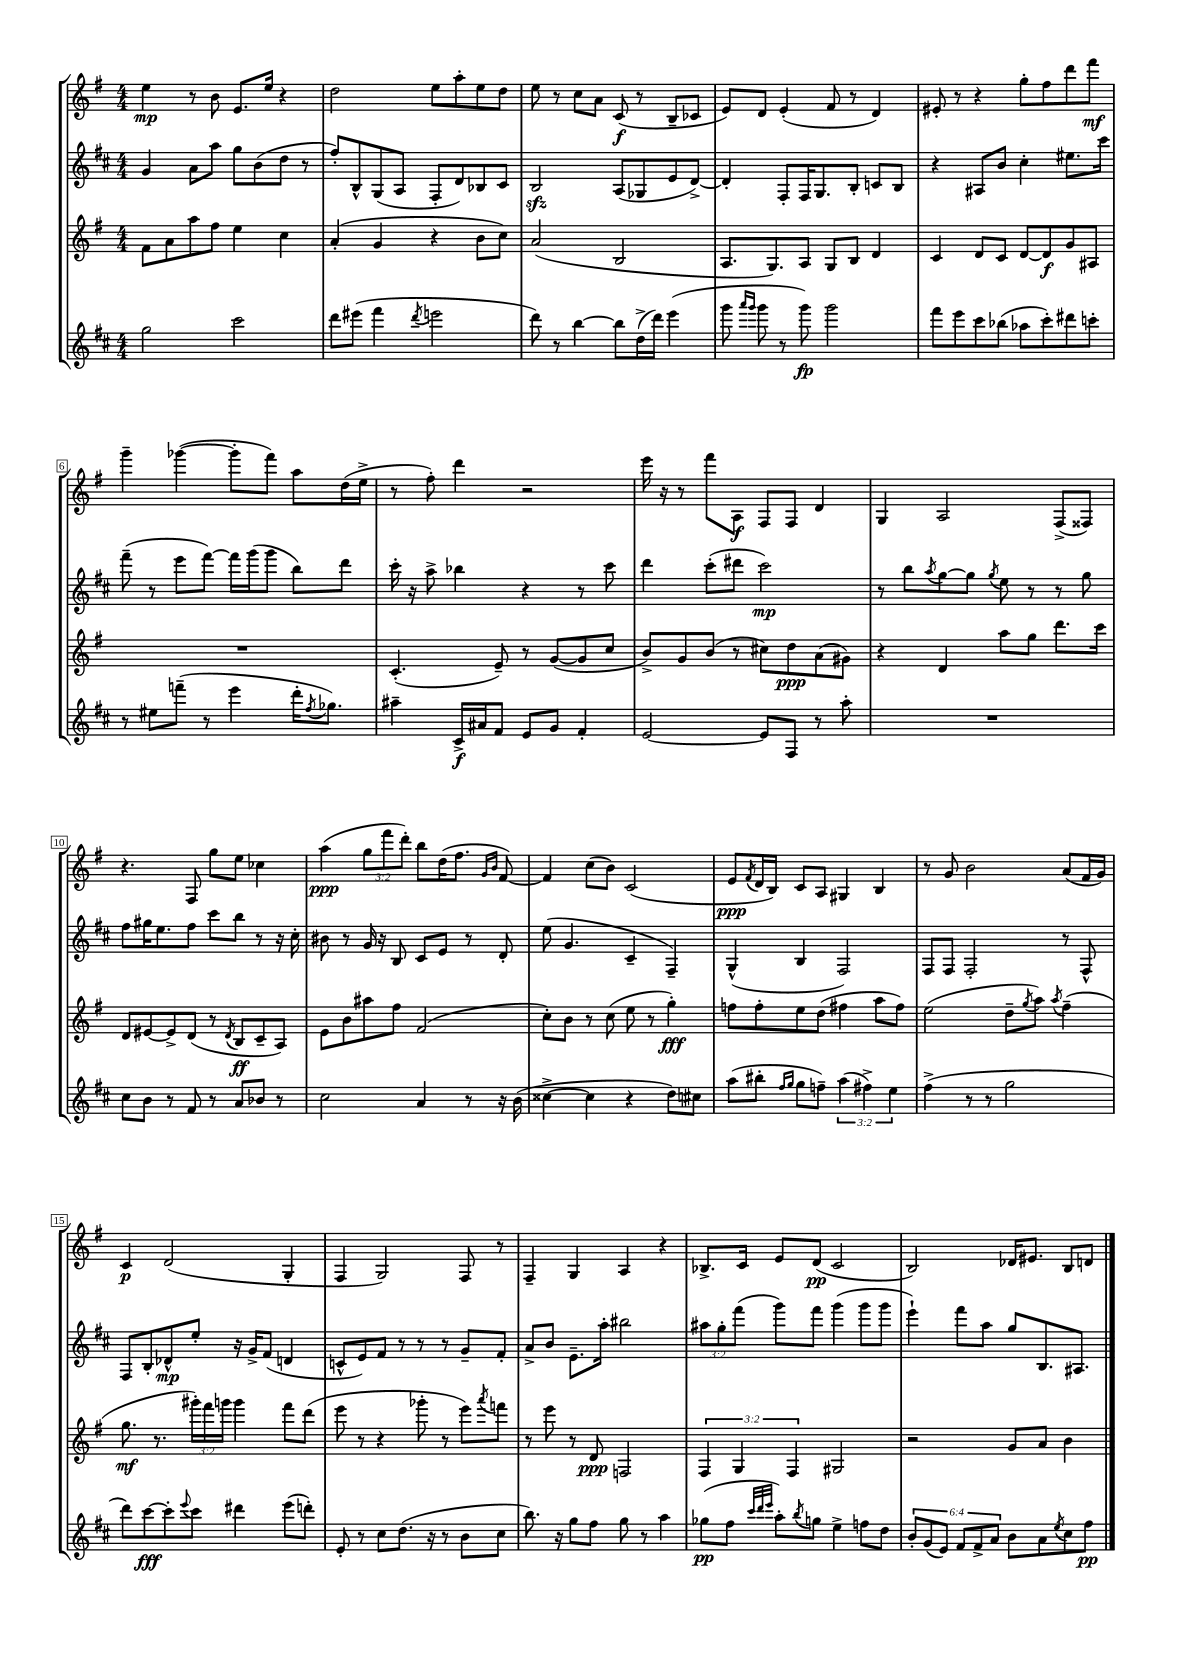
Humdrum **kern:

**kern	**dynam	**kern	**dynam	**kern	**dynam	**kern	**dynam
*part4	*part4	*part3	*part3	*part2	*part2	*part1	*part1
*staff4	*staff4	*staff3	*staff3	*staff2	*staff2	*staff1	*staff1
*clefG2	*	*clefG2	*	*clefG2	*	*clefG2	*
*k[f#c#]	*	*k[f#]	*	*k[f#c#]	*	*k[f#]	*
*M4/4	*	*M4/4	*	*M4/4	*	*M4/4	*
=1	=1	=1	=1	=1	=1	=1	=1
2gg\	.	8f#\L	.	4g/	.	4ee\	mp
.	.	8a\	.	.	.	.	.
.	.	8aa\	.	8a\L	.	8r	.
.	.	8ff#\J	.	8aa\J	.	8b\	.
2ccc#\	.	4ee\	.	8gg\L	.	8.e/L	.
.	.	.	.	(8b\	.	.	.
.	.	.	.	.	.	16ee/Jk	.
.	.	4cc\	.	8dd\J	.	4r	.
.	.	.	.	8r	.	.	.
=2	=2	=2	=2	=2	=2	=2	=2
8ddd\L	.	(4a'/	.	8ff#'/L)	.	2dd\	.
(8eee#X\J	.	.	.	8B^^/	.	.	.
4fff#\	.	4g/	.	(8G/	.	.	.
.	.	.	.	8A/J	.	.	.
8qddd/	.	.	.	.	.	.	.
2eeen\	.	4r	.	8F#'/L	.	8ee\L	.
.	.	.	.	8d/)	.	8aa'\	.
.	.	8b\L	.	8B-X/	.	8ee\	.
.	.	8cc\J)	.	8c#/J	.	8dd\J	.
=3	=3	=3	=3	=3	=3	=3	=3
8ddd\)	.	(2a/	.	2Bzz/	.	8ee\	.
8r	.	.	.	.	.	8r	.
[4bb\	.	.	.	.	.	8cc\L	.
.	.	.	.	.	.	8a\J	.
8bb\L]	.	2B/	.	(8A/L	.	(8c/	f
(16dd^\L	.	.	.	8G-X/	.	8r	.
16ddd\JJ)	.	.	.	.	.	.	.
(4eee\	.	.	.	8e/	.	8B~/L	.
.	.	.	.	[8d^/J)	.	8c-X/J	.
=4	=4	=4	=4	=4	=4	=4	=4
8ggg\	.	8.A/L	.	4d'/]	.	8e/L)	.
16qqaaa/LL	.	.	.	.	.	.	.
16qqggg/JJ	.	.	.	.	.	.	.
8ggg\	.	.	.	.	.	8d/J	.
.	.	8.G/)	.	.	.	.	.
8r	.	.	.	8F#'/L	.	(4e'/	.
8ggg\)	fp	8A/J	.	16F#/K	.	.	.
.	.	.	.	8.G/	.	.	.
2ggg\	.	8G/L	.	.	.	8f#/	.
.	.	8B/J	.	8B'/J	.	8r	.
.	.	4d/	.	8cn/L	.	4d/)	.
.	.	.	.	8B/J	.	.	.
=5	=5	=5	=5	=5	=5	=5	=5
8fff#\L	.	4c/	.	4r	.	8e#X'/	.
8eee\	.	.	.	.	.	8r	.
8ccc#\	.	8d/L	.	8A#X/L	.	4r	.
(8bb-X\J	.	8c/J	.	8b/J	.	.	.
8aa-X\L	.	[8d/L	.	4cc#'\	.	8gg'\L	.
8ccc#'\)	.	8d/]	f	.	.	8ff#\	.
8ddd#X\	.	8g/	.	8.ee#X\L	.	8ddd\	.
8cccn'\J	.	8A#X/J	.	.	.	8fff#\J	mf
.	.	.	.	16ccc#\Jk	.	.	.
!!LO:LB:g=z
=6	=6	=6	=6	=6	=6	=6	=6
8r	.	1r	.	(8fff#~\	.	4ggg~\	.
8ee#X\L	.	.	.	8r	.	.	.
(8fffn~\J	.	.	.	8eee\L	.	([4ggg-X\	.
8r	.	.	.	[8fff#\J)	.	.	.
4eee\	.	.	.	16fff#\LL]	.	8ggg-'\L]	.
.	.	.	.	(16ggg\J	.	.	.
.	.	.	.	8ggg\J	.	8fff#\J)	.
16ddd'\KL	.	.	.	8bb\L)	.	8aa\L	.
8qff#/	.	.	.	.	.	.	.
8.gg-X\J)	.	.	.	.	.	.	.
.	.	.	.	8ddd\J	.	(16dd\L	.
.	.	.	.	.	.	16ee^\JJ	.
=7	=7	=7	=7	=7	=7	=7	=7
4aa#X~\	.	(4.c'/	.	16ccc#'\	.	8r	.
.	.	.	.	16r	.	.	.
.	.	.	.	8aa^\	.	8ff#'\)	.
16c#^/LL	f	.	.	4bb-X\	.	4ddd\	.
16a#X/J	.	.	.	.	.	.	.
8f#/J	.	8e~/)	.	.	.	.	.
8e/L	.	8r	.	4r	.	2r	.
8g/J	.	([8g/L	.	.	.	.	.
4f#'/	.	8g/]	.	8r	.	.	.
.	.	8cc/J	.	8ccc#\	.	.	.
=8	=8	=8	=8	=8	=8	=8	=8
[2e/	.	8b^/L)	.	4ddd\	.	16eee\	.
.	.	.	.	.	.	16r	.
.	.	8g/	.	.	.	8r	.
.	.	(8b/J	.	(8ccc#'\L	.	8fff#\L	.
.	.	8r	.	8ddd#X\J	.	8A\J	f
8e/L]	.	8cc#X\L)	.	2ccc#\)	mp	8F#/L	.
8F#/J	.	8dd\	ppp	.	.	8F#/J	.
8r	.	(8a\	.	.	.	4d/	.
8aa'\	.	8g#X\J)	.	.	.	.	.
=9	=9	=9	=9	=9	=9	=9	=9
1r	.	4r	.	8r	.	4G/	.
.	.	.	.	8bb\L	.	.	.
.	.	.	.	8qaa/	.	.	.
.	.	4d/	.	[8gg\	.	2A/	.
.	.	.	.	8gg\J]	.	.	.
.	.	.	.	8qgg/	.	.	.
.	.	8aa\L	.	8ee\	.	.	.
.	.	8gg\J	.	8r	.	.	.
.	.	8.ddd\L	.	8r	.	(8F#^/L	.
.	.	.	.	8gg\	.	8F##X/J)	.
.	.	16ccc\Jk	.	.	.	.	.
!!LO:LB:g=z
=10	=10	=10	=10	=10	=10	=10	=10
8cc#\L	.	8d/L	.	8ff#\L	.	4.r	.
8b\J	.	[8e#X/	.	16gg#X\K	.	.	.
.	.	.	.	8.ee\	.	.	.
8r	.	8e#^/]	.	.	.	.	.
8f#/	.	(8d/J	.	8ff#\J	.	8F#/	.
8r	.	8r	.	8ccc#\L	.	8gg\L	.
.	.	8qd/	.	.	.	.	.
8a/L	.	8B/L	ff	8bb\J	.	8ee\J	.
8b-X/J	.	8c~/	.	8r	.	4cc-X\	.
8r	.	8A/J)	.	16r	.	.	.
.	.	.	.	16cc#'\	.	.	.
=11	=11	=11	=11	=11	=11	=11	=11
2cc#\	.	8e\L	.	8b#X\	.	(4aa\	ppp
.	.	8b\	.	8r	.	.	.
.	.	8aa#X\	.	16g/	.	12gg\L	.
.	.	.	.	16r	.	.	.
.	.	.	.	.	.	12fff#\	.
.	.	8ff#\J	.	8B/	.	.	.
.	.	.	.	.	.	12ddd'\J)	.
4a/	.	(2f#/	.	8c#/L	.	8bb\L	.
.	.	.	.	8e/J	.	(16dd\K	.
.	.	.	.	.	.	8.ff#\J	.
8r	.	.	.	8r	.	.	.
.	.	.	.	.	.	16qqg/LL	.
.	.	.	.	.	.	16qqb/JJ	.
16r	.	.	.	8d'/	.	[8f#/)	.
(16b\	.	.	.	.	.	.	.
=12	=12	=12	=12	=12	=12	=12	=12
[4cc##X^\	.	8cc'\L)	.	(8ee\	.	4f#/]	.
.	.	8b\J	.	4.g/	.	.	.
4cc##\]	.	8r	.	.	.	(8cc\L	.
.	.	(8cc\	.	.	.	8b\J)	.
4r	.	8ee\	.	4c#~/	.	(2c/	.
.	.	8r	.	.	.	.	.
8dd\L)	.	4gg'\)	fff	4F#~/)	.	.	.
8cc#X\J	.	.	.	.	.	.	.
=13	=13	=13	=13	=13	=13	=13	=13
(8aa\L	.	8ffn\L	.	(4G^^/	.	8e/L	ppp
.	.	.	.	.	.	8qf#/	.
8bb#X'\J	.	8ff'\	.	.	.	16d/L	.
.	.	.	.	.	.	16B/JJ)	.
16qqff#/LL	.	.	.	.	.	.	.
16qqgg/JJ	.	.	.	.	.	.	.
8gg\L	.	8ee\	.	4B/	.	8c/L	.
8ffn~\J)	.	(8dd\J	.	.	.	8A/J	.
(6aa\	.	4ff#X\	.	2F#/)	.	4G#X/	.
6ff#X^\)	.	.	.	.	.	.	.
.	.	8aa\L	.	.	.	4B/	.
6ee\	.	.	.	.	.	.	.
.	.	8ff#\J)	.	.	.	.	.
=14	=14	=14	=14	=14	=14	=14	=14
(4ff#^\	.	(2ee\	.	8F#/L	.	8r	.
.	.	.	.	8F#/J	.	8g/	.
8r	.	.	.	2F#'/	.	2b\	.
8r	.	.	.	.	.	.	.
2gg\	.	8dd~\L	.	.	.	.	.
.	.	8qgg/	.	.	.	.	.
.	.	8aa\J)	.	.	.	.	.
.	.	8qaa/	.	.	.	.	.
.	.	(4ff#~\	.	8r	.	(8a/L	.
.	.	.	.	8F#^^/	.	16f#/L	.
.	.	.	.	.	.	16g/JJ)	.
!!LO:LB:g=z
=15	=15	=15	=15	=15	=15	=15	=15
8ddd\L)	.	8.gg\	mf	8F#/L	.	4c/	p
[8ccc#\	fff	.	.	8B'/	.	.	.
.	.	8.r	.	.	.	.	.
8ccc#'\]	.	.	.	8d-X^^/	mp	(2d/	.
8qqeee/	.	.	.	.	.	.	.
8ccc#\J	.	24ggg#X'\LL)	.	8ee'/J	.	.	.
.	.	24fff#\	.	.	.	.	.
.	.	24gggn\JJ	.	.	.	.	.
4ddd#X\	.	4ggg\	.	16r	.	.	.
.	.	.	.	16g^/KL	.	.	.
.	.	.	.	(8f#/J	.	.	.
(8eee\L	.	8fff#\L	.	4dn/	.	4G'/	.
8dddn'\J)	.	(8ddd\J	.	.	.	.	.
=16	=16	=16	=16	=16	=16	=16	=16
8e'/	.	8eee\	.	8cn^^/L	.	4F#/	.
8r	.	8r	.	8e/)	.	.	.
8cc#\L	.	4r	.	8f#/J	.	2G/)	.
(8.dd\J	.	.	.	8r	.	.	.
.	.	8ggg-X'\	.	8r	.	.	.
16r	.	.	.	.	.	.	.
8r	.	8r	.	8r	.	.	.
8b\L	.	8eee\L)	.	8g~/L	.	8F#/	.
.	.	8qaaa/	.	.	.	.	.
8cc#\J	.	8fffn\J	.	8f#'/J	.	8r	.
=17	=17	=17	=17	=17	=17	=17	=17
8.bb\)	.	8r	.	8a^/L	.	4F#~/	.
.	.	8eee\	.	8b/J	.	.	.
16r	.	.	.	.	.	.	.
8gg\L	.	8r	.	8.e~\L	.	4G/	.
8ff#\J	.	8d/	ppp	.	.	.	.
.	.	.	.	16aa'\Jk	.	.	.
8gg\	.	2Fn/	.	2bb#X\	.	4A/	.
8r	.	.	.	.	.	.	.
4aa\	.	.	.	.	.	4r	.
=18	=18	=18	=18	=18	=18	=18	=18
(8gg-X\L	pp	6F#/	.	12aa#X\L	.	8.B-X^/L	.
.	.	.	.	12gg'\	.	.	.
8ff#\J	.	.	.	.	.	.	.
.	.	6G/	.	(12fff#\J	.	.	.
.	.	.	.	.	.	16c/Jk	.
32qqccc#/LLL	.	.	.	.	.	.	.
32qqddd/	.	.	.	.	.	.	.
32qqeee/JJJ	.	.	.	.	.	.	.
8aa'\L)	.	.	.	8ggg\L)	.	8e/L	.
.	.	6F#/	.	.	.	.	.
8qbb/	.	.	.	.	.	.	.
8ggn\J	.	.	.	8fff#\J	.	(8d/J	pp
4ee^\	.	2G#X/	.	(4ggg\	.	2c/	.
8ffn\L	.	.	.	8ggg\L	.	.	.
8dd\J	.	.	.	8ggg\J	.	.	.
=19	=19	=19	=19	=19	=19	=19	=19
12b'/L	.	2r	.	4eee`\)	.	2B/)	.
(12g/	.	.	.	.	.	.	.
12e/J)	.	.	.	.	.	.	.
12f#/L	.	.	.	8fff#\L	.	.	.
12f#^/	.	.	.	.	.	.	.
.	.	.	.	8aa\J	.	.	.
12a/J	.	.	.	.	.	.	.
8b\L	.	8g/L	.	8gg/L	.	16d-X/KL	.
.	.	.	.	.	.	8.e#X/J	.
8a\	.	8a/J	.	8.B/	.	.	.
8qee/	.	.	.	.	.	.	.
8cc#\	.	4b\	.	.	.	8B/L	.
.	.	.	.	8.A#X/J	.	.	.
8ff#\J	pp	.	.	.	.	8dn/J	.
==	==	==	==	==	==	==	==
*-	*-	*-	*-	*-	*-	*-	*-
